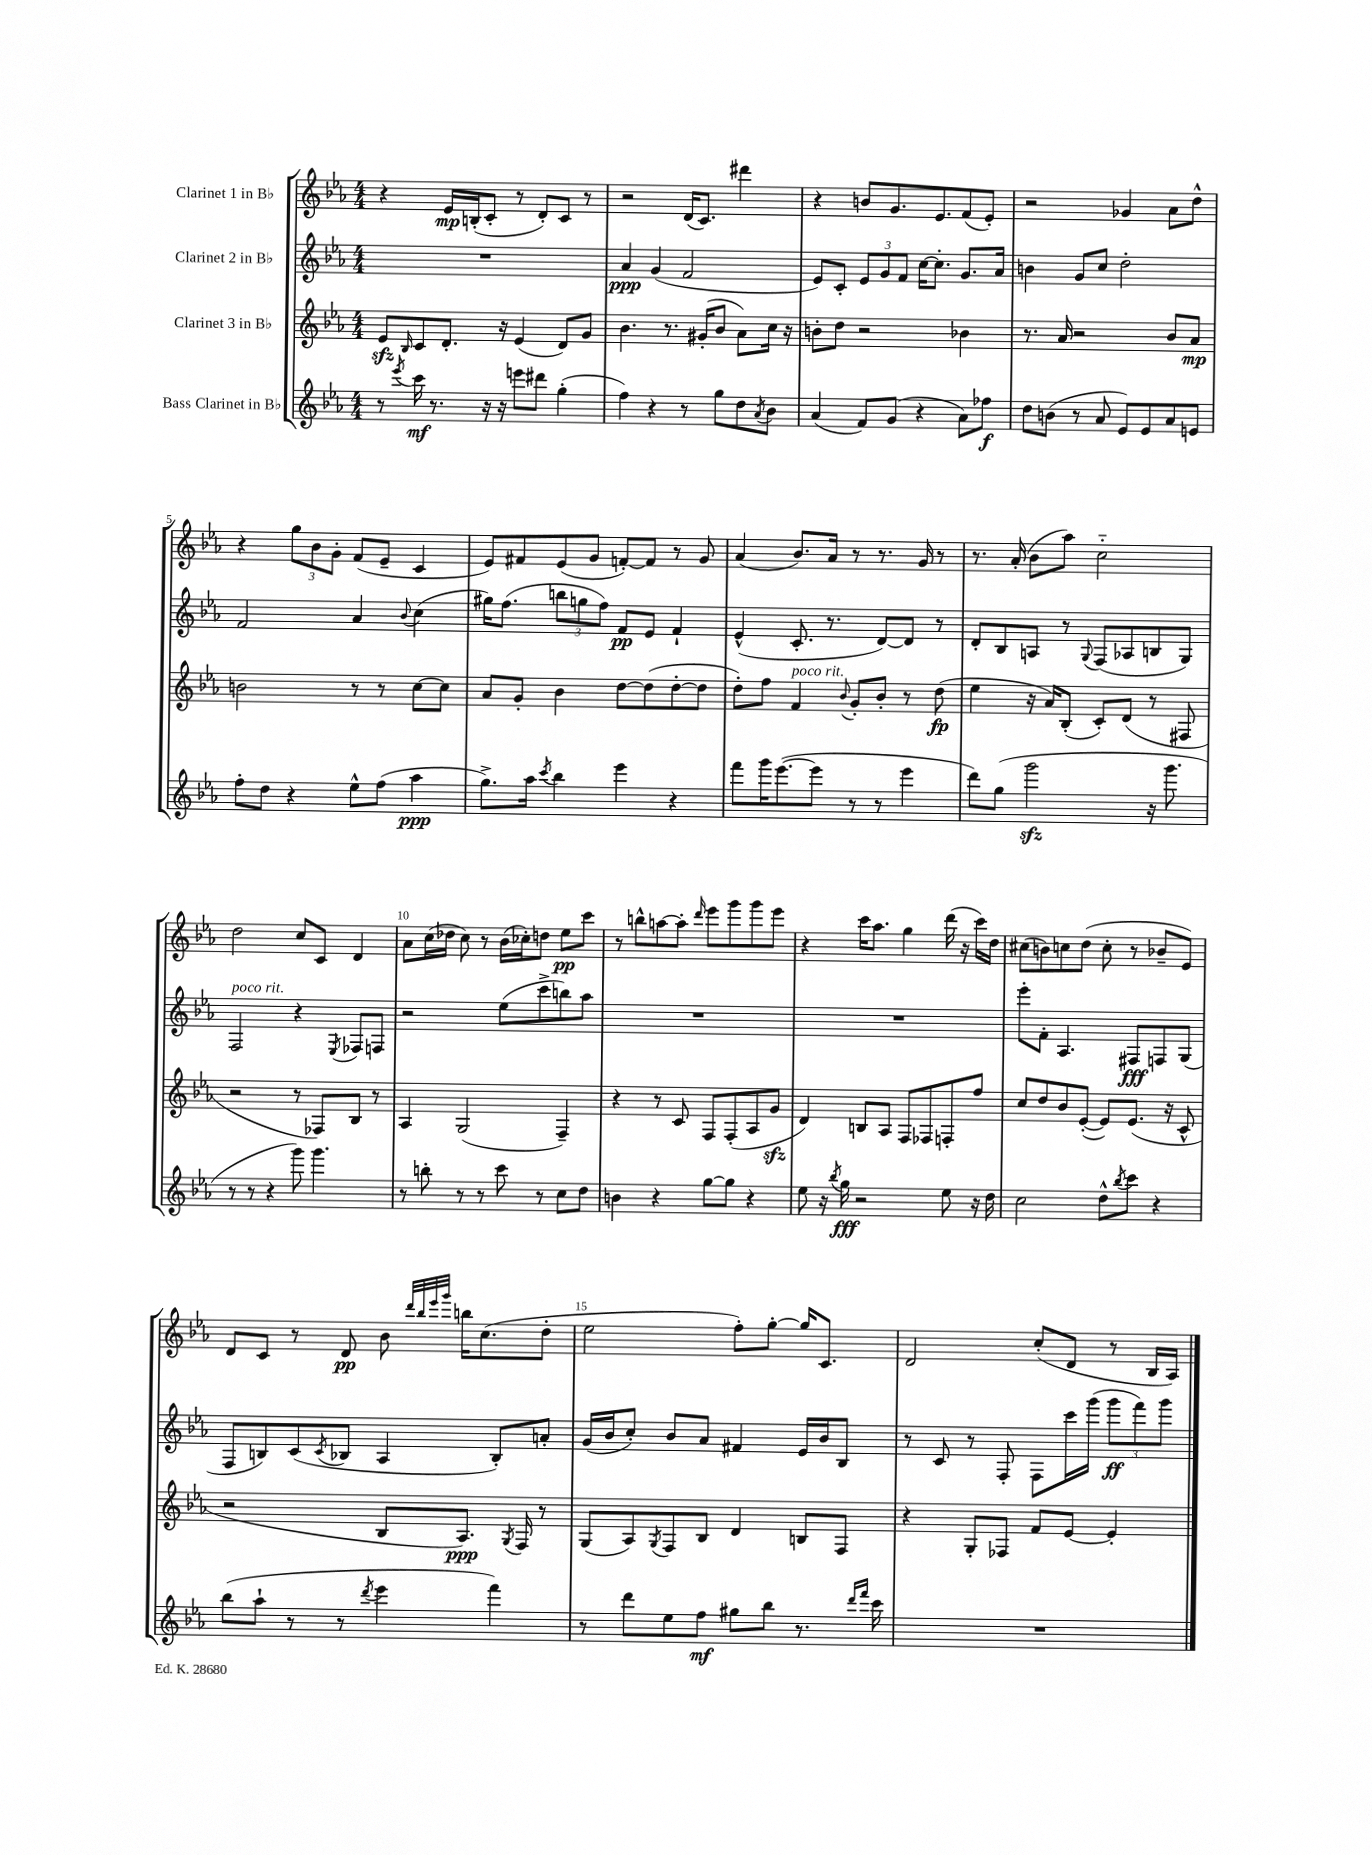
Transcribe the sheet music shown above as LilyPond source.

<<
\new StaffGroup <<
\new Staff = "s0" \with { instrumentName = "Clarinet 1 in Bb" } {
    \clef treble \key ees \major \numericTimeSignature \time 4/4
    r4 ees'16\mp b16-.( c'8-. r8 d'8-.) c'8 r8 |
    r2 d'16( c'8.) dis'''4 |
    r4 b'8 g'8. ees'8. f'8( ees'8-.) |
    r2 ges'4 aes'8 d''8-^ |
    r4 \tuplet 3/2 { g''8 bes'8 g'8-. } f'8( ees'8-- c'4 |
    ees'8) fis'8 ees'8( g'8 f'8~-.) f'8 r8 g'8 |
    aes'4( bes'8.) aes'16 r8 r8. g'16 r8 |
    r8. aes'16-.( bes'8 aes''8) c''2-_ |
    d''2 c''8 c'8 d'4 |
    aes'8 c''16( des''16 c''8) r8 bes'16( ces''16-.) d''8 ees''8\pp c'''8 |
    r8 b''8-^ a''8~ a''8-. \grace { d'''16 } ees'''8 g'''8 g'''8 ees'''8 |
    r4 c'''16 aes''8. g''4 d'''16( r16 c'''16) d''16 |
    cis''8( b'8) c''8 d''8( c''8-. r8 bes'8-- ees'8) |
    d'8 c'8 r8 d'8\pp bes'8 \grace { d'''32 bes''32 ees'''32 g'''32 } b''16 c''8.( d''8-. |
    ees''2 f''8-.) g''8~-. g''16 c'8. |
    d'2 c''8-.( d'8 r8 bes16 aes16) \bar "|." |
}
\new Staff = "s1" \with { instrumentName = "Clarinet 2 in Bb" } {
    \clef treble \key ees \major \numericTimeSignature \time 4/4
    R1 |
    aes'4\ppp g'4( f'2 |
    ees'8) c'8-. \tuplet 3/2 { ees'8 g'8 f'8 } c''16~ c''8.-. g'8. aes'16 |
    b'4 g'8 c''8 d''2-. |
    f'2 aes'4 \appoggiatura { bes'8 } c''4( |
    gis''16) f''8.( \tuplet 3/2 { b''8 g''8 f''8) } f'8\pp ees'8 f'4-! |
    ees'4-^( c'8.-. r8. d'8~) d'8 r8 |
    d'8-. bes8 a8 r8 \appoggiatura { g8 } f8( aes8 b8 g8) |
    f2^\markup { \italic "poco rit." } r4 \acciaccatura { ees8 } fes8 f8 |
    r2 ees''8( c'''8-> b''8) aes''8 |
    R1 |
    R1 |
    ees'''8-. f'8-. aes4. fis8\fff f8 g8( |
    f8 b8) c'8( \acciaccatura { c'8 } bes8 aes4 bes8-.) a'8-. |
    g'16( bes'16 c''8-.) bes'8 aes'8 fis'4 ees'16 bes'16 bes8 |
    r8 c'8 r8 f8-. f8 c'''16 g'''16( \tuplet 3/2 { g'''8\ff f'''8) g'''8 } \bar "|." |
}
\new Staff = "s2" \with { instrumentName = "Clarinet 3 in Bb" } {
    \clef treble \key ees \major \numericTimeSignature \time 4/4
    ees'8\sfz \grace { bes16 } c'8 d'8.-. r16 ees'4( d'8) g'8 |
    bes'4. r8. gis'16-.( bes'8 aes'8) c''16 r16 |
    b'8-. d''8 r2 bes'4 |
    r8. aes'16 r2 bes'8 aes'8\mp |
    b'2 r8 r8 c''8~ c''8 |
    aes'8 g'8-. bes'4 d''8~ d''8( d''8~-. d''8 |
    d''8-.) f''8 f'4^\markup { \italic "poco rit." } \appoggiatura { bes'8 } g'8-. bes'8-. r8 d''8\fp( |
    ees''4 r16 aes'16) bes8-.( c'8-.) d'8( r8 fis8 |
    r2 r8 fes8) bes8 r8 |
    aes4 g2( f4--) |
    r4 r8 c'8 f8 f8-.( aes8 g'8\sfz |
    d'4) b8 aes8 f8 fes8 f8-. f''8 |
    c''8 d''8 bes'8 ees'8~-.( ees'8) ees'8.( r16 c'8-^ |
    r2 bes8 aes8.\ppp) \acciaccatura { g8 } f16 r8 |
    g8( aes8) \acciaccatura { g8 } f8 bes8 d'4 b8 f8 |
    r4 g8-. fes8 f'8 ees'8~ ees'4-. \bar "|." |
}
\new Staff = "s3" \with { instrumentName = "Bass Clarinet in Bb" } {
    \clef treble \key ees \major \numericTimeSignature \time 4/4
    r8 \acciaccatura { ees'''8 } c'''16\mf r8. r16 r16 e'''8 dis'''8 g''4-.( |
    f''4) r4 r8 g''8 d''8 \acciaccatura { aes'8 } bes'8 |
    aes'4( f'8) g'8( r4 aes'8) fes''8\f |
    d''8 b'8( r8 aes'8 ees'8) ees'8 aes'8 e'8 |
    f''8-. d''8 r4 ees''8-^ f''8( aes''4\ppp |
    g''8.->) aes''16 \acciaccatura { c'''8 } bes''4 ees'''4 r4 |
    f'''8 g'''16 ees'''8.~( ees'''8 r8 r8 ees'''4 |
    d'''8) g''8( g'''2\sfz r16 g'''8. |
    r8 r8 r4 g'''8) g'''4. |
    r8 b''8-. r8 r8 c'''8 r8 c''8 d''8 |
    b'4 r4 g''8~ g''8 r4 |
    ees''8 r16 \acciaccatura { bes''8 } g''16\fff r2 ees''8 r16 d''16 |
    c''2 d''8-^ \acciaccatura { bes''8 } c'''8 r4 |
    bes''8( aes''8-! r8 r8 \acciaccatura { d'''8 } ees'''4 f'''4) |
    r8 d'''8 ees''8 f''8\mf gis''8 bes''8 r8. \grace { d'''16 f'''16 } c'''16 |
    R1 \bar "|." |
}
>>
>>
\layout { \context { \Score \override BarNumber.break-visibility = ##(#f #t #t) barNumberVisibility = #(every-nth-bar-number-visible 5) } }
